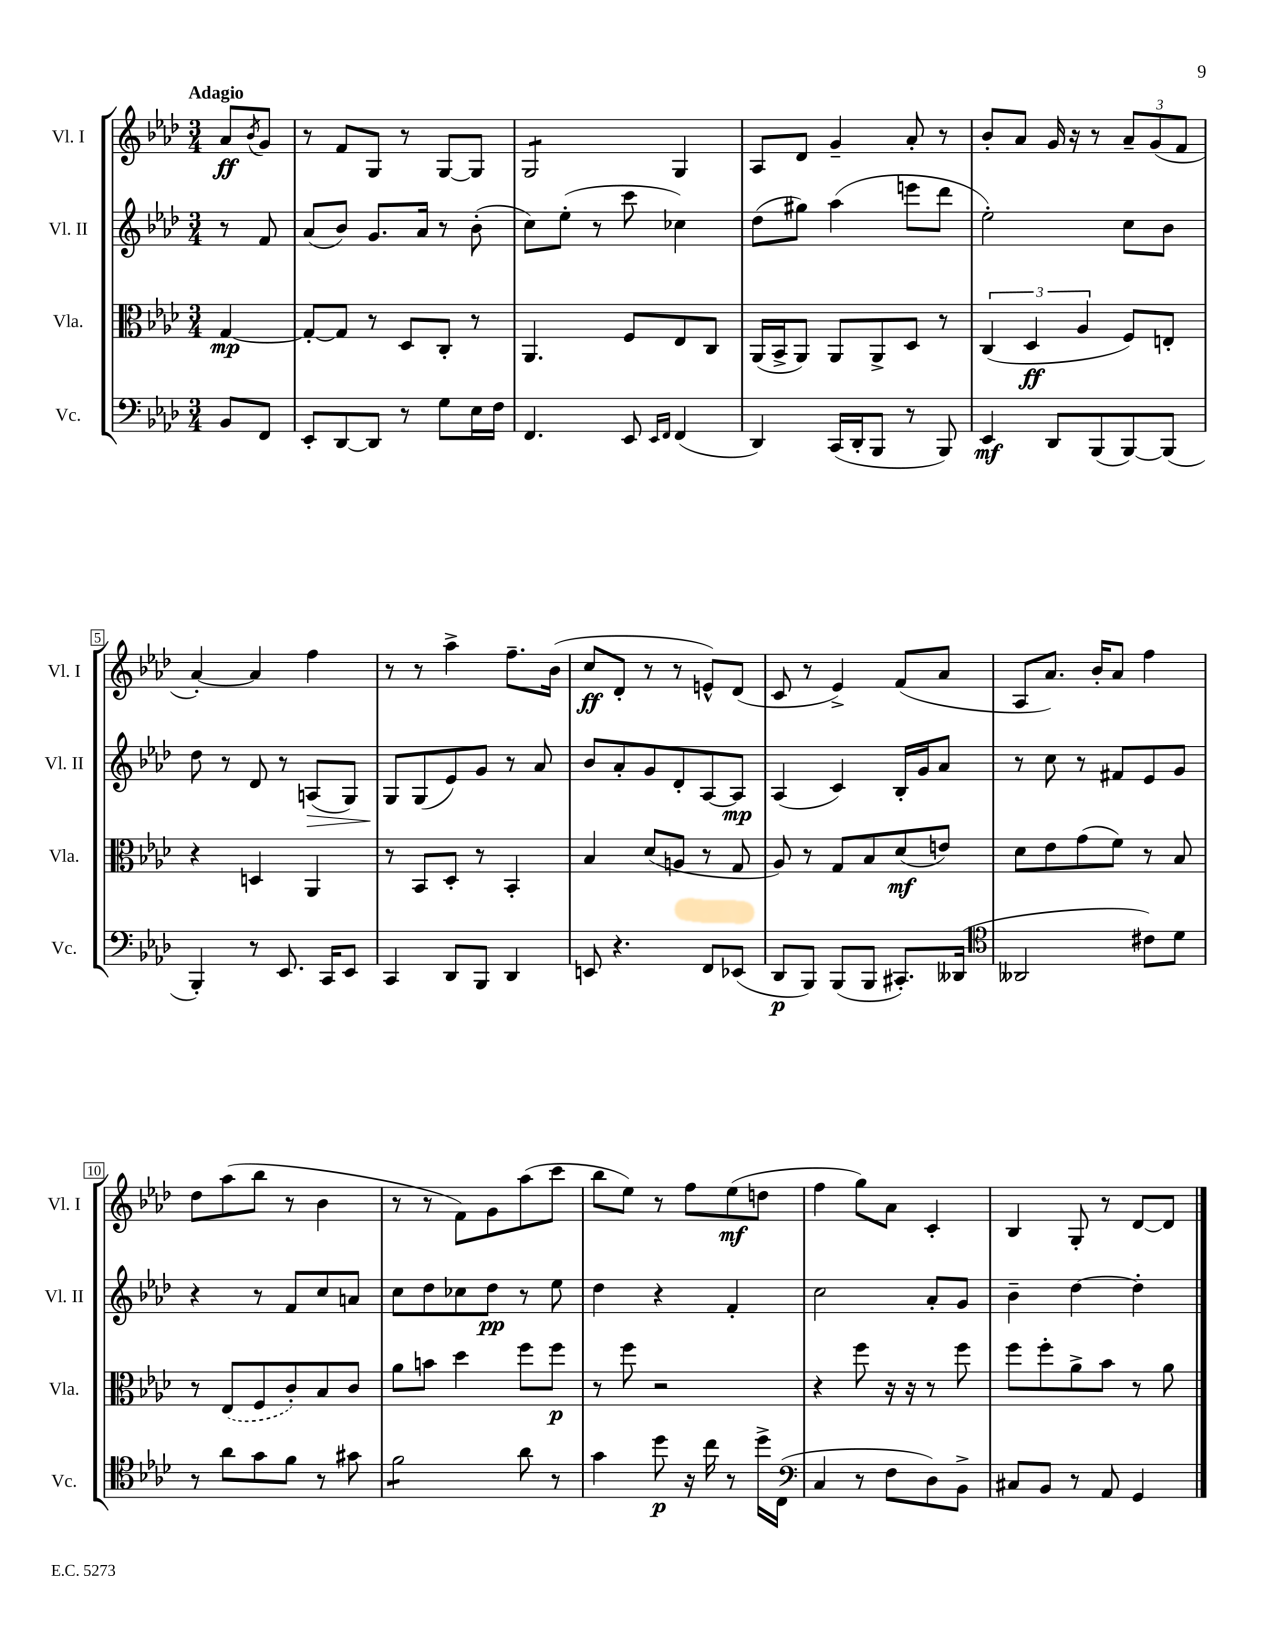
<<
\new StaffGroup <<
\new Staff = "s0" \with { instrumentName = "Vl. I" shortInstrumentName = "Vl. I" } {
    \clef treble \key aes \major \numericTimeSignature \time 3/4 \partial 4 \tempo "Adagio"
    aes'8\ff \acciaccatura { bes'8 } g'8 |
    r8 f'8 g8 r8 g8~ g8 |
    g2:8 g4 |
    aes8 des'8 g'4-- aes'8-. r8 |
    bes'8-. aes'8 g'16 r16 r8 \tuplet 3/2 { aes'8-- g'8( f'8 } |
    aes'4~-.) aes'4 f''4 |
    r8 r8 aes''4-> f''8.-- bes'16( |
    c''8\ff des'8-. r8 r8 e'8-^) des'8( |
    c'8 r8 ees'4->) f'8( aes'8 |
    aes8 aes'8.) bes'16-. aes'8 f''4 |
    des''8 aes''8( bes''8 r8 bes'4 |
    r8 r8 f'8) g'8 aes''8( c'''8 |
    bes''8 ees''8) r8 f''8 ees''8\mf( d''8 |
    f''4 g''8) aes'8 c'4-. |
    bes4 g8-. r8 des'8~ des'8 \bar "|." |
}
\new Staff = "s1" \with { instrumentName = "Vl. II" shortInstrumentName = "Vl. II" } {
    \clef treble \key aes \major \numericTimeSignature \time 3/4 \partial 4
    r8 f'8 |
    aes'8( bes'8) g'8. aes'16 r8 bes'8-.( |
    c''8) ees''8-.( r8 c'''8 ces''4) |
    des''8( gis''8) aes''4( e'''8 des'''8 |
    ees''2-.) c''8 bes'8 |
    des''8 r8 des'8 r8 a8\>( g8) |
    g8\! g8( ees'8) g'8 r8 aes'8 |
    bes'8 aes'8-. g'8 des'8-. aes8~ aes8\mp |
    aes4( c'4) bes16-. g'16 aes'8 |
    r8 c''8 r8 fis'8 ees'8 g'8 |
    r4 r8 f'8 c''8 a'8 |
    c''8 des''8 ces''8 des''8\pp r8 ees''8 |
    des''4 r4 f'4-. |
    c''2 aes'8-. g'8 |
    bes'4-- des''4~ des''4-. \bar "|." |
}
\new Staff = "s2" \with { instrumentName = "Vla." shortInstrumentName = "Vla." } {
    \clef alto \key aes \major \numericTimeSignature \time 3/4 \partial 4
    g4~\mp |
    g8~-. g8 r8 des8 c8-. r8 |
    aes,4. f8 ees8 c8 |
    aes,16( bes,16-> aes,8) aes,8 aes,8-> des8 r8 |
    \tuplet 3/2 { c4( des4\ff aes4 } f8) e8-. |
    r4 d4 aes,4 |
    r8 bes,8 des8-. r8 bes,4-. |
    bes4 des'8( a8 r8 g8 |
    aes8) r8 g8 bes8 des'8\mf( e'8) |
    des'8 ees'8 g'8( f'8) r8 bes8 |
    r8 \once \slurDashed ees8( f8 c'8-.) bes8 c'8 |
    aes'8 b'8 des''4 f''8 f''8\p |
    r8 f''8 r2 |
    r4 f''8 r16 r16 r8 f''8 |
    f''8 f''8-. aes'8-> bes'8 r8 aes'8 \bar "|." |
}
\new Staff = "s3" \with { instrumentName = "Vc." shortInstrumentName = "Vc." } {
    \clef bass \key aes \major \numericTimeSignature \time 3/4 \partial 4
    bes,8 f,8 |
    ees,8-. des,8~ des,8 r8 g8 ees16 f16 |
    f,4. ees,8 \grace { ees,16 f,16 } f,4( |
    des,4) c,16( des,16-. bes,,8 r8 bes,,8) |
    ees,4\mf des,8 bes,,8( bes,,8~) bes,,8( |
    bes,,4-.) r8 ees,8. c,16 ees,8 |
    c,4 des,8 bes,,8 des,4 |
    e,8 r4. f,8 ees,8( |
    des,8\p bes,,8) bes,,8( bes,,8 cis,8.-.) deses,16( |
    \clef tenor aeses,2 cis'8) des'8 |
    r8 aes'8 g'8 f'8 r8 gis'8 |
    f'2:8 aes'8 r8 |
    g'4 des''8\p r16 c''16 r8 des''16-> c16( |
    \clef bass c4 r8 f8 des8) bes,8-> |
    cis8 bes,8 r8 aes,8 g,4 \bar "|." |
}
>>
>>
\layout { \context { \Score \override BarNumber.stencil = #(make-stencil-boxer 0.1 0.3 ly:text-interface::print) } }
